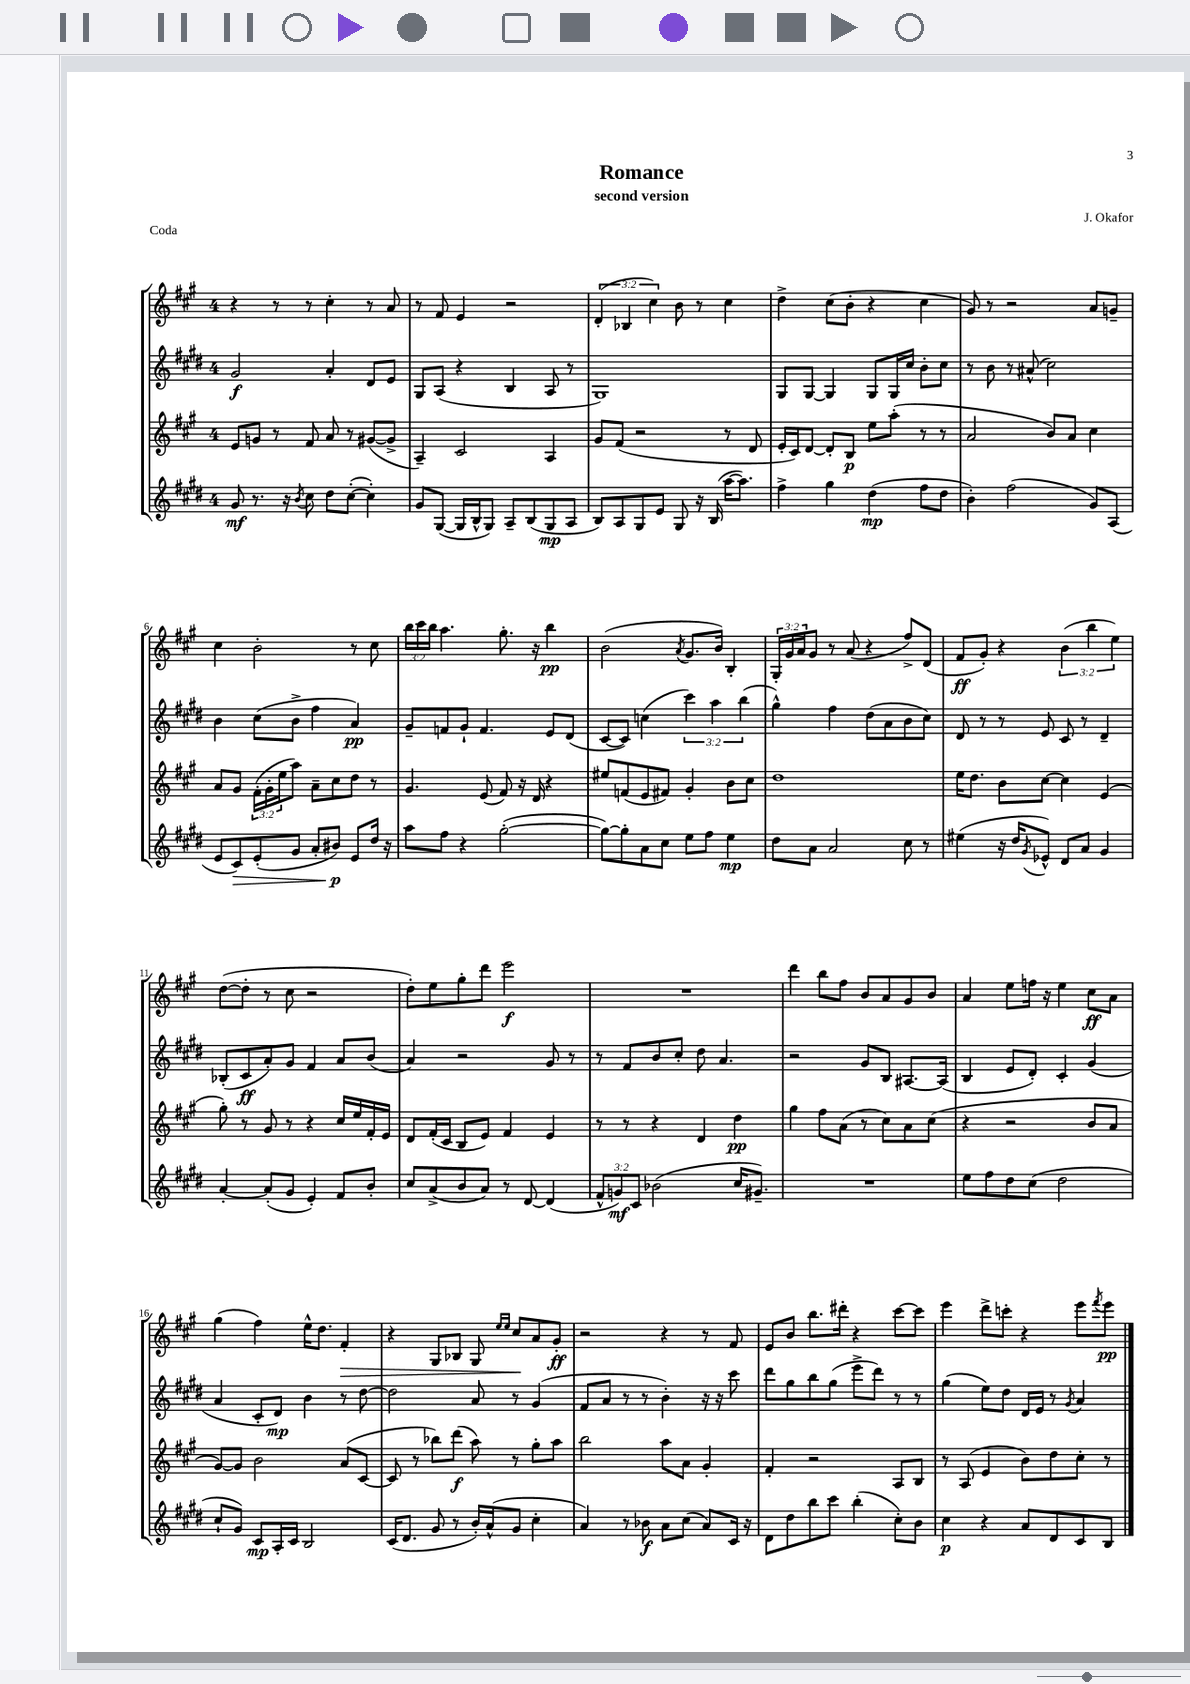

**kern	**dynam	**kern	**dynam	**kern	**dynam	**kern	**dynam
*part4	*part4	*part3	*part3	*part2	*part2	*part1	*part1
*staff4	*staff4	*staff3	*staff3	*staff2	*staff2	*staff1	*staff1
*clefG2	*	*clefG2	*	*clefG2	*	*clefG2	*
*k[f#c#g#d#]	*	*k[f#c#g#]	*	*k[f#c#g#d#]	*	*k[f#c#g#]	*
*M4/4	*	*M4/4	*	*M4/4	*	*M4/4	*
=1	=1	=1	=1	=1	=1	=1	=1
8g#/	mf	8e/L	.	2g#/	f	4r	.
8.r	.	8gn/J	.	.	.	.	.
.	.	8r	.	.	.	8r	.
16r	.	.	.	.	.	.	.
8qb/	.	.	.	.	.	.	.
8cc#\	.	8f#/	.	.	.	8r	.
8dd#\L	.	8a/	.	4a'/	.	4cc#'\	.
([8cc#'\J	.	8r	.	.	.	.	.
4cc#'\])	.	([8g#X/L	.	8d#/L	.	8r	.
.	.	8g#^/J]	.	8e/J	.	8a/	.
=2	=2	=2	=2	=2	=2	=2	=2
8g#/L	.	4A~/)	.	8G#/L	.	8r	.
([8G#/J	.	.	.	(8A/J	.	8f#/	.
16G#/LL]	.	2c#/	.	4r	.	4e/	.
16B^^/J	.	.	.	.	.	.	.
8G#/J)	.	.	.	.	.	.	.
8A~/L	.	.	.	4B/	.	2r	.
(8B/	.	.	.	.	.	.	.
8G#/	mp	4A/	.	8A/	.	.	.
8A/J	.	.	.	8r	.	.	.
=3	=3	=3	=3	=3	=3	=3	=3
8B/L)	.	8g#/L	.	1G#)	.	(6d'/	.
8A/	.	(8f#/J	.	.	.	.	.
.	.	.	.	.	.	6B-X/	.
8G#/	.	2r	.	.	.	.	.
.	.	.	.	.	.	6cc#\)	.
8e/J	.	.	.	.	.	.	.
8G#/	.	.	.	.	.	8b\	.
16r	.	.	.	.	.	8r	.
(16B/	.	.	.	.	.	.	.
[16aa\KL	.	8r	.	.	.	4cc#\	.
8.aa\J])	.	.	.	.	.	.	.
.	.	8d/	.	.	.	.	.
=4	=4	=4	=4	=4	=4	=4	=4
4ff#^\	.	16e'/LL	.	8G#/L	.	4dd^\	.
.	.	16c#/J)	.	.	.	.	.
.	.	[8d/J	.	[8G#/J	.	.	.
4gg#\	.	8d'/L]	.	4G#/]	.	(8cc#\L	.
.	.	8B/J	p	.	.	8b'\J	.
(4dd#\	mp	8ee\L	.	8G#/L	.	4r	.
.	.	(8aa'\J	.	16G#/L	.	.	.
.	.	.	.	16cc#/JJ	.	.	.
8ff#\L	.	8r	.	8b'\L	.	4cc#\	.
8dd#\J	.	8r	.	8cc#\J	.	.	.
=5	=5	=5	=5	=5	=5	=5	=5
4b'\)	.	2a/	.	8r	.	8g#/)	.
.	.	.	.	8b\	.	8r	.
(2ff#\	.	.	.	8r	.	2r	.
.	.	.	.	(8a#X^^/	.	.	.
.	.	8b/L)	.	2cc#\)	.	.	.
.	.	8a/J	.	.	.	.	.
8g#/L)	.	4cc#\	.	.	.	8a/L	.
(8A/J	.	.	.	.	.	8gn~/J	.
!!LO:LB:g=z
=6	=6	=6	=6	=6	=6	=6	=6
8e/L	.	8a/L	.	4b\	.	4cc#\	.
!	!LO:HP:b	!	!	!	!	!	!
8c#/)	>	8g#/J	.	.	.	.	.
(8e'/	.	(24f#'\LL	.	(8cc#\L	.	2b'\	.
.	.	24g#'\	.	.	.	.	.
.	.	24ee\J	.	.	.	.	.
8g#/J	.	8aa\J)	.	8b^\J	.	.	.
8a'/L	.	8a~\L	.	4ff#\	.	.	.
8b#X/J)	p	8cc#\	.	.	.	.	.
8e/L	]	8dd\J	.	4a/)	pp	8r	.
16dd#/Jk	.	8r	.	.	.	8cc#\	.
16r	.	.	.	.	.	.	.
=7	=7	=7	=7	=7	=7	=7	=7
8aa\L	.	4.g#/	.	8g#~/L	.	24bb\LL	.
.	.	.	.	.	.	24ccc#\	.
.	.	.	.	.	.	24bb\JJ	.
8ff#\J	.	.	.	8fn/	.	4.aa\	.
4r	.	.	.	8g#`/J	.	.	.
.	.	(8e/	.	4.f/	.	.	.
([2gg#'\	.	8f#/)	.	.	.	8.gg#'\	.
.	.	16r	.	.	.	.	.
.	.	16d/	.	.	.	16r	.
.	.	4r	.	8e/L	.	4bb\	pp
.	.	.	.	(8d#/J	.	.	.
=8	=8	=8	=8	=8	=8	=8	=8
8gg#\L_)	.	8ee#X/L	.	[8c#/L	.	(2b\	.
8gg#'\]	.	(8fn/	.	8c#/J])	.	.	.
8a\	.	8e/	.	(4ccn\	.	.	.
8cc#\J	.	8f#X/J)	.	.	.	.	.
.	.	.	.	.	.	8qa/	.
8ee\L	.	4g#'/	.	6ccc#\)	.	8.g#/L	.
8ff#\J	.	.	.	.	.	.	.
.	.	.	.	6aa\	.	.	.
.	.	.	.	.	.	16b/Jk)	.
4ee\	mp	8b\L	.	.	.	4B'/	.
.	.	.	.	(6bb\	.	.	.
.	.	8cc#\J	.	.	.	.	.
=9	=9	=9	=9	=9	=9	=9	=9
8dd#\L	.	1dd	.	4gg#^^\)	.	24G#'/LL	.
.	.	.	.	.	.	24g#/	.
.	.	.	.	.	.	24a/J	.
8a\J	.	.	.	.	.	8g#/J	.
2a/	.	.	.	4ff#\	.	8r	.
.	.	.	.	.	.	(8a/	.
.	.	.	.	(8dd#\L	.	4r	.
.	.	.	.	8a\	.	.	.
8cc#\	.	.	.	8b\	.	8ff#^/L)	.
8r	.	.	.	8cc#\J)	.	(8d/J	.
=10	=10	=10	=10	=10	=10	=10	=10
(4ee#X\	.	16ee\KL	.	8d#/	.	8f#/L	ff
.	.	8.dd\J	.	.	.	.	.
.	.	.	.	8r	.	8g#'/J)	.
16r	.	8b\L	.	8r	.	4r	.
16dd#/KL	.	.	.	.	.	.	.
8qg#/	.	.	.	.	.	.	.
8e-X^^/J)	.	[8cc#\J	.	8e/	.	.	.
8d#/L	.	4cc#\]	.	8c#/	.	(6b\	.
8a/J	.	.	.	8r	.	.	.
.	.	.	.	.	.	6bb\	.
4g#/	.	(4e/	.	4d#~/	.	.	.
.	.	.	.	.	.	6ee\)	.
!!LO:LB:g=z
=11	=11	=11	=11	=11	=11	=11	=11
[4a'/	.	8gg#'\)	.	(8B-X'/L	.	([8dd\L	.
.	.	8r	.	8c#/	ff	8dd'\J]	.
(8a'/L]	.	8g#/	.	8a'/)	.	8r	.
8g#/J	.	8r	.	8g#/J	.	8cc#\	.
4e'/)	.	4r	.	4f#/	.	2r	.
8f#/L	.	16cc#/LL	.	8a/L	.	.	.
.	.	16ee/	.	.	.	.	.
8b'/J	.	16f#'/	.	(8b/J	.	.	.
.	.	16e/JJ	.	.	.	.	.
=12	=12	=12	=12	=12	=12	=12	=12
8cc#/L	.	8d/L	.	4a/)	.	8dd'\L)	.
(8a^/	.	(16f#'/L	.	.	.	8ee\	.
.	.	16c#/JJ	.	.	.	.	.
8b/	.	8B/L	.	2r	.	8gg#'\	.
8a/J)	.	8e/J)	.	.	.	8ddd\J	.
8r	.	4f#/	.	.	.	2eee\	f
[8d#/	.	.	.	.	.	.	.
(4d#/]	.	4e/	.	8g#/	.	.	.
.	.	.	.	8r	.	.	.
=13	=13	=13	=13	=13	=13	=13	=13
12f#^^/L	.	8r	.	8r	.	1r	.
12gn/)	mf	.	.	.	.	.	.
.	.	8r	.	8f#/L	.	.	.
12c#/J	.	.	.	.	.	.	.
(2b-X\	.	4r	.	8b/	.	.	.
.	.	.	.	8cc#'/J	.	.	.
.	.	4d/	.	8dd#\	.	.	.
.	.	.	.	4.a/	.	.	.
16cc#/KL	.	4dd\	pp	.	.	.	.
8.g#X~/J)	.	.	.	.	.	.	.
=14	=14	=14	=14	=14	=14	=14	=14
1r	.	4gg#\	.	2r	.	4ddd\	.
.	.	8ff#\L	.	.	.	8bb\L	.
.	.	(8a\J	.	.	.	8ff#\J	.
.	.	8r	.	8g#/L	.	8b/L	.
.	.	8cc#\L)	.	8B/J	.	8a/	.
.	.	8a\	.	[8.A#X/L	.	8g#/	.
.	.	(8cc#\J	.	.	.	8b/J	.
.	.	.	.	(16A#/Jk]	.	.	.
=15	=15	=15	=15	=15	=15	=15	=15
8ee\L	.	4r	.	4B/	.	4a/	.
8ff#\	.	.	.	.	.	.	.
8dd#\	.	2r	.	8e/L	.	8ee\L	.
(8cc#\J	.	.	.	8d#'/J)	.	16ffn\Jk	.
.	.	.	.	.	.	16r	.
2dd#\	.	.	.	4c#'/	.	4ee\	.
.	.	8b/L	.	(4g#/	.	8cc#\L	ff
.	.	8a/J	.	.	.	8a\J	.
!!LO:LB:g=z
=16	=16	=16	=16	=16	=16	=16	=16
8cc#`/L	.	[8g#/L)	.	4a/	.	(4gg#\	.
8g#/J)	.	8g#/J]	.	.	.	.	.
8c#/L	mp	2b\	.	8c#'/L	.	4ff#\)	.
16A'/L	.	.	.	8d#/J)	mp	.	.
16c#/JJ	.	.	.	.	.	.	.
2B/	.	.	.	4b\	.	16ee^^\KL	.
.	.	.	.	.	.	8.dd\J	.
!	!	!	!	!	!	!	!LO:HP:b
.	.	(8a/L	.	8r	.	4f#'/	>
.	.	[8c#/J	.	[8dd#\	.	.	.
=17	=17	=17	=17	=17	=17	=17	=17
(16c#/KL	.	8c#/]	.	2dd#\]	.	4r	.
8.d#/J	.	.	.	.	.	.	.
.	.	8r	.	.	.	.	.
8g#/	.	8bb-X\L)	.	.	.	8G#/L	.
8r	.	(8ddd\J	f	.	.	8B-X/J	.
16b'/LL)	.	8aa\)	.	8a/	.	8G#/	.
(16a^^/J	.	.	.	.	.	.	.
.	.	.	.	.	.	16qqee/LL	.
.	.	.	.	.	.	16qqee/JJ	.
8g#/J	.	8r	.	8r	.	8cc#/L	.
4cc#'\	.	8gg#'\L	.	(4g#/	.	8a/	]
.	.	8aa\J	.	.	.	8g#'/J	ff
=18	=18	=18	=18	=18	=18	=18	=18
4a/)	.	2bb\	.	8f#/L	.	2r	.
.	.	.	.	8a/J	.	.	.
8r	.	.	.	8r	.	.	.
8b-X\	f	.	.	8r	.	.	.
8a\L	.	8aa\L	.	4b'\)	.	4r	.
(8cc#\J	.	8a\J	.	.	.	.	.
8a/L)	.	4g#'/	.	16r	.	8r	.
.	.	.	.	16r	.	.	.
16c#/Jk	.	.	.	8ccc#\	.	8f#/	.
16r	.	.	.	.	.	.	.
=19	=19	=19	=19	=19	=19	=19	=19
8d#\L	.	4f#'/	.	8ddd#\L	.	8e/L	.
8dd#\	.	.	.	8gg#\	.	8b/J	.
8bb\	.	2r	.	8bb\	.	8.bb\L	.
8ccc#\J	.	.	.	(8gg#\J	.	.	.
.	.	.	.	.	.	16ddd#X'\Jk	.
(4bb'\	.	.	.	8eee^\L	.	4r	.
.	.	.	.	8ddd#\J)	.	.	.
8cc#'\L)	.	8A/L	.	8r	.	[8ccc#\L	.
8b\J	.	8B/J	.	8r	.	8ccc#\J]	.
=20	=20	=20	=20	=20	=20	=20	=20
4cc#\	p	8r	.	(4gg#\	.	4eee\	.
.	.	(8A/	.	.	.	.	.
4r	.	4e/	.	8ee\L)	.	8ddd^\L	.
.	.	.	.	8dd#\J	.	8cccn'\J	.
8a/L	.	8b\L)	.	16d#/LL	.	4r	.
.	.	.	.	16e/JJ	.	.	.
8d#/	.	8dd\	.	8r	.	.	.
.	.	.	.	8qg#/	.	.	.
8c#/	.	8cc#'\J	.	4a/	.	8eee\L	.
.	.	.	.	.	.	8qfff#/	.
8B/J	.	8r	.	.	.	8eee\J	pp
==	==	==	==	==	==	==	==
*-	*-	*-	*-	*-	*-	*-	*-
